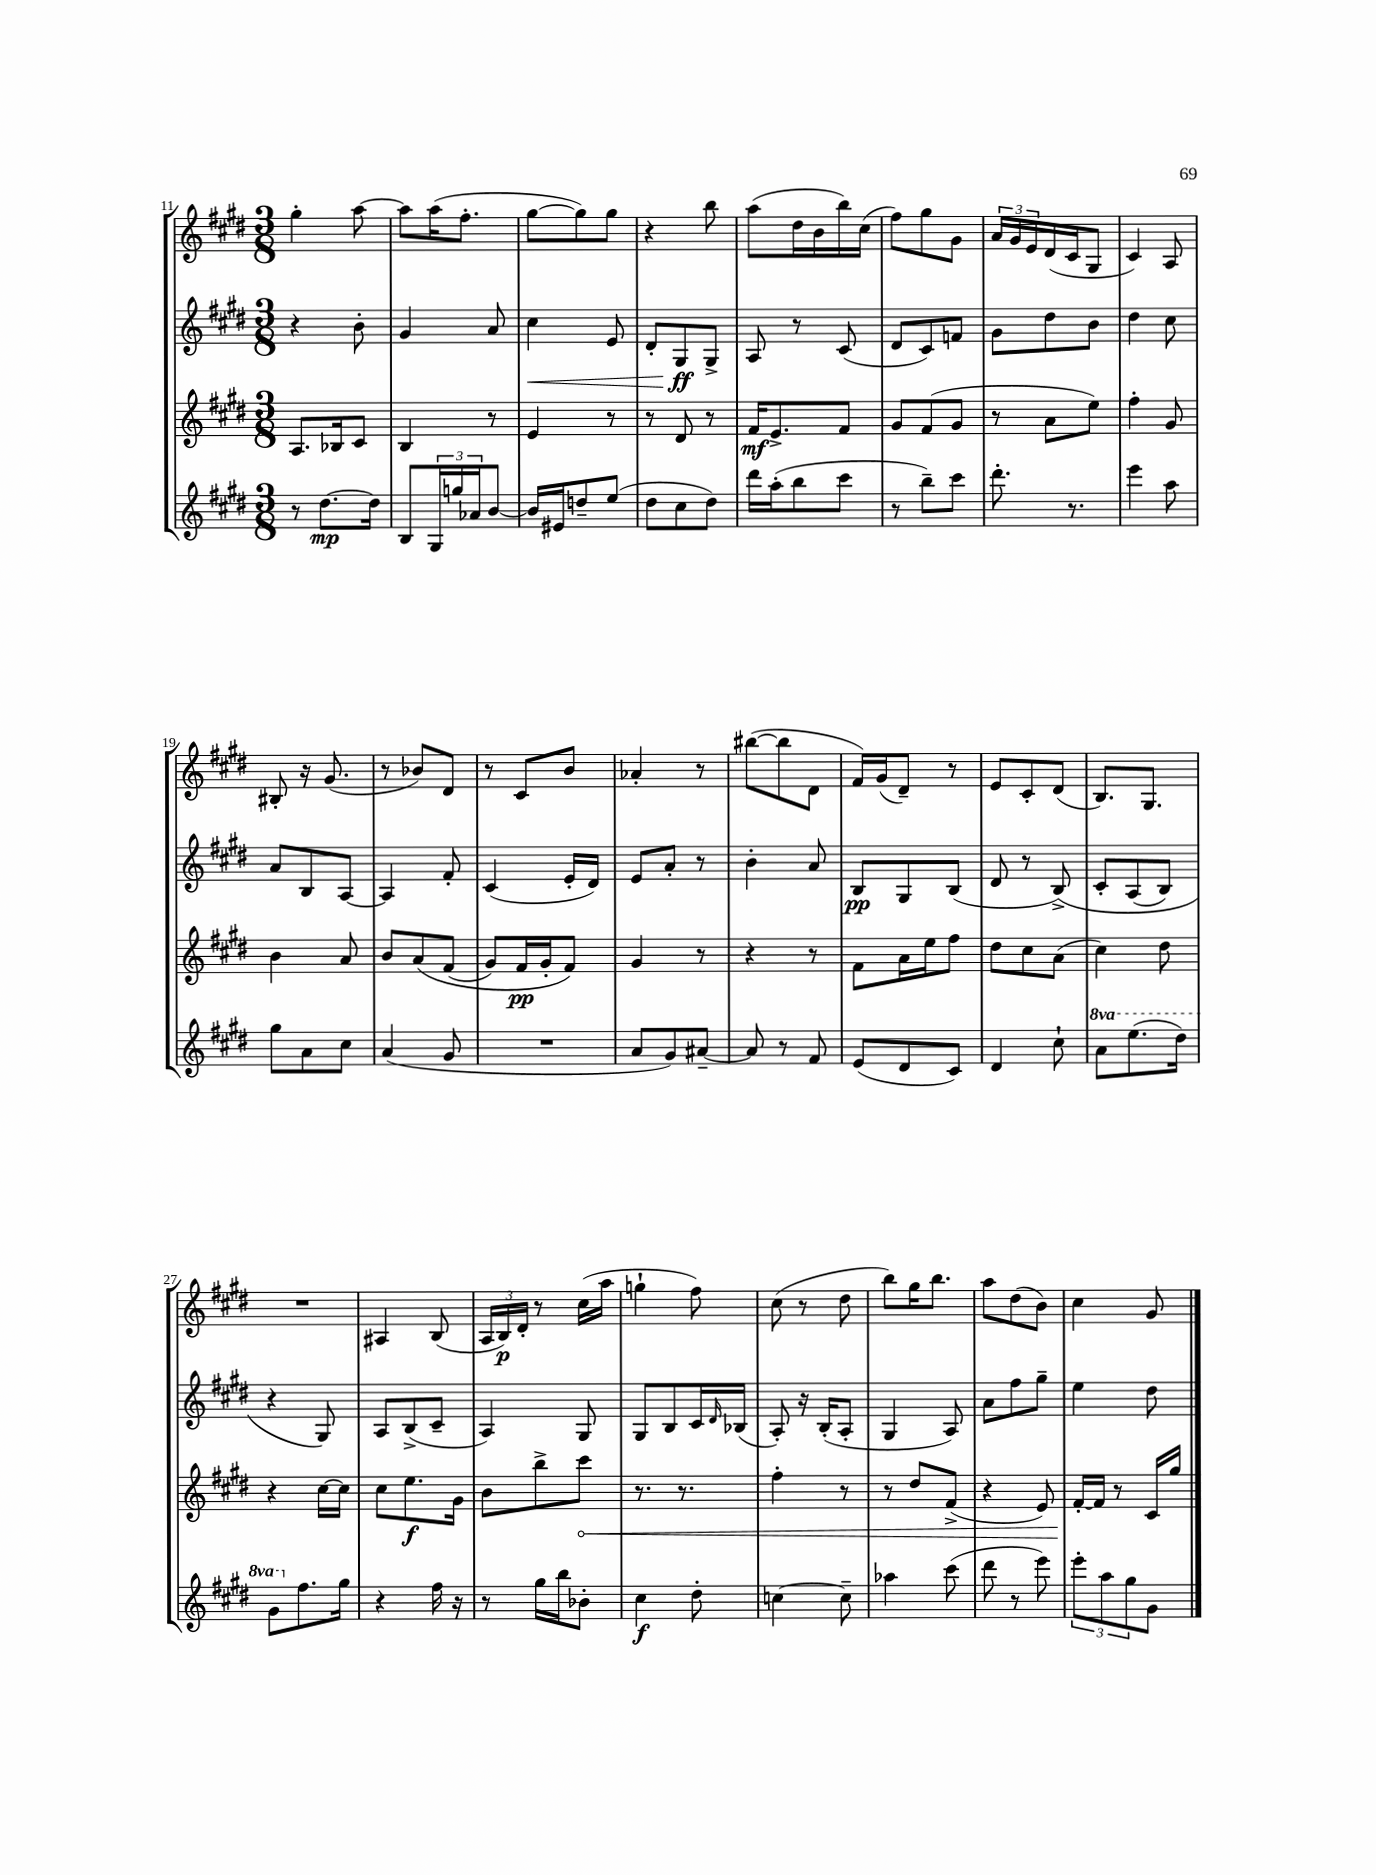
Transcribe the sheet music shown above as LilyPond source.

<<
\new StaffGroup <<
\new Staff = "s0" {
    \clef treble \key e \major \numericTimeSignature \time 3/8
    gis''4-. a''8~ |
    a''8 a''16( fis''8.-. |
    gis''8~ gis''8) gis''8 |
    r4 b''8 |
    a''8( dis''16 b'16 b''16) cis''16( |
    fis''8) gis''8 gis'8 |
    \tuplet 3/2 { a'16 gis'16 e'16 } dis'16( cis'16 gis8 |
    cis'4) a8 |
    bis8-. r16 gis'8.( |
    r8 bes'8) dis'8 |
    r8 cis'8 b'8 |
    aes'4-. r8 |
    bis''8~( bis''8 dis'8 |
    fis'16) gis'16( dis'8--) r8 |
    e'8 cis'8-. dis'8( |
    b8.) gis8. |
    R4. |
    ais4 b8( |
    \tuplet 3/2 { a16 b16\p) dis'16-. } r8 cis''16( a''16 |
    g''4-! fis''8) |
    cis''8( r8 dis''8 |
    b''8) gis''16 b''8. |
    a''8 dis''8( b'8) |
    cis''4 gis'8 \bar "|." |
}
\new Staff = "s1" {
    \clef treble \key e \major \numericTimeSignature \time 3/8
    r4 b'8-. |
    gis'4 a'8 |
    cis''4\< e'8 |
    dis'8-. gis8\ff\! gis8-> |
    a8 r8 cis'8( |
    dis'8 cis'8) f'8 |
    gis'8 dis''8 b'8 |
    dis''4 cis''8 |
    a'8 b8 a8~ |
    a4 fis'8-. |
    cis'4( e'16-. dis'16) |
    e'8 a'8-. r8 |
    b'4-. a'8 |
    b8\pp gis8 b8( |
    dis'8 r8 b8->)\( |
    cis'8-. a8( b8) |
    r4 gis8\) |
    a8 b8->( cis'8-- |
    a4) gis8 |
    gis8 b8 cis'16 \grace { dis'16 } bes16( |
    a8-.) r16 b16-.( a8-. |
    gis4 a8) |
    a'8 fis''8 gis''8-- |
    e''4 dis''8 \bar "|." |
}
\new Staff = "s2" {
    \clef treble \key e \major \numericTimeSignature \time 3/8
    a8. bes16 cis'8 |
    b4 r8 |
    e'4 r8 |
    r8 dis'8 r8 |
    fis'16\mf e'8.-> fis'8 |
    gis'8 fis'8( gis'8 |
    r8 a'8 e''8) |
    fis''4-. gis'8 |
    b'4 a'8 |
    b'8 a'8\( fis'8( |
    gis'8) fis'16\pp gis'16-. fis'8\) |
    gis'4 r8 |
    r4 r8 |
    fis'8 a'16 e''16 fis''8 |
    dis''8 cis''8 a'8( |
    cis''4) dis''8 |
    r4 cis''16~ cis''16 |
    cis''8 e''8.\f gis'16 |
    b'8 b''8-> \once \override Hairpin.circled-tip = ##t cis'''8\< |
    r8. r8. |
    fis''4-. r8 |
    r8 dis''8 fis'8->( |
    r4 e'8) |
    fis'16~-.\! fis'16 r8 cis'16 gis''16 \bar "|." |
}
\new Staff = "s3" {
    \clef treble \key e \major \numericTimeSignature \time 3/8 \set Staff.ottavationMarkups = #ottavation-simple-ordinals
    r8 dis''8.~\mp dis''16 |
    b8 \tuplet 3/2 { gis16 g''16 aes'16 } b'8~ |
    b'16 eis'16 d''8-- e''8( |
    dis''8 cis''8 dis''8) |
    dis'''16 a''16-.( b''8 cis'''8 |
    r8 b''8--) cis'''8 |
    dis'''8.-. r8. |
    e'''4 a''8 |
    gis''8 a'8 cis''8 |
    a'4( gis'8 |
    R4. |
    a'8 gis'8) ais'8~-- |
    ais'8 r8 fis'8 |
    e'8( dis'8 cis'8) |
    dis'4 cis''8-! |
    \ottava #1 a''8 e'''8.( dis'''16) |
    gis''8 \ottava #0 fis''8. gis''16 |
    r4 fis''16 r16 |
    r8 gis''16 b''16 bes'8-. |
    cis''4\f dis''8-. |
    c''4~ c''8-- |
    aes''4 cis'''8( |
    dis'''8 r8 e'''8) |
    \tuplet 3/2 { e'''8-. a''8 gis''8 } gis'8 \bar "|." |
}
>>
>>
\layout { \context { \Score currentBarNumber = #11 } }
